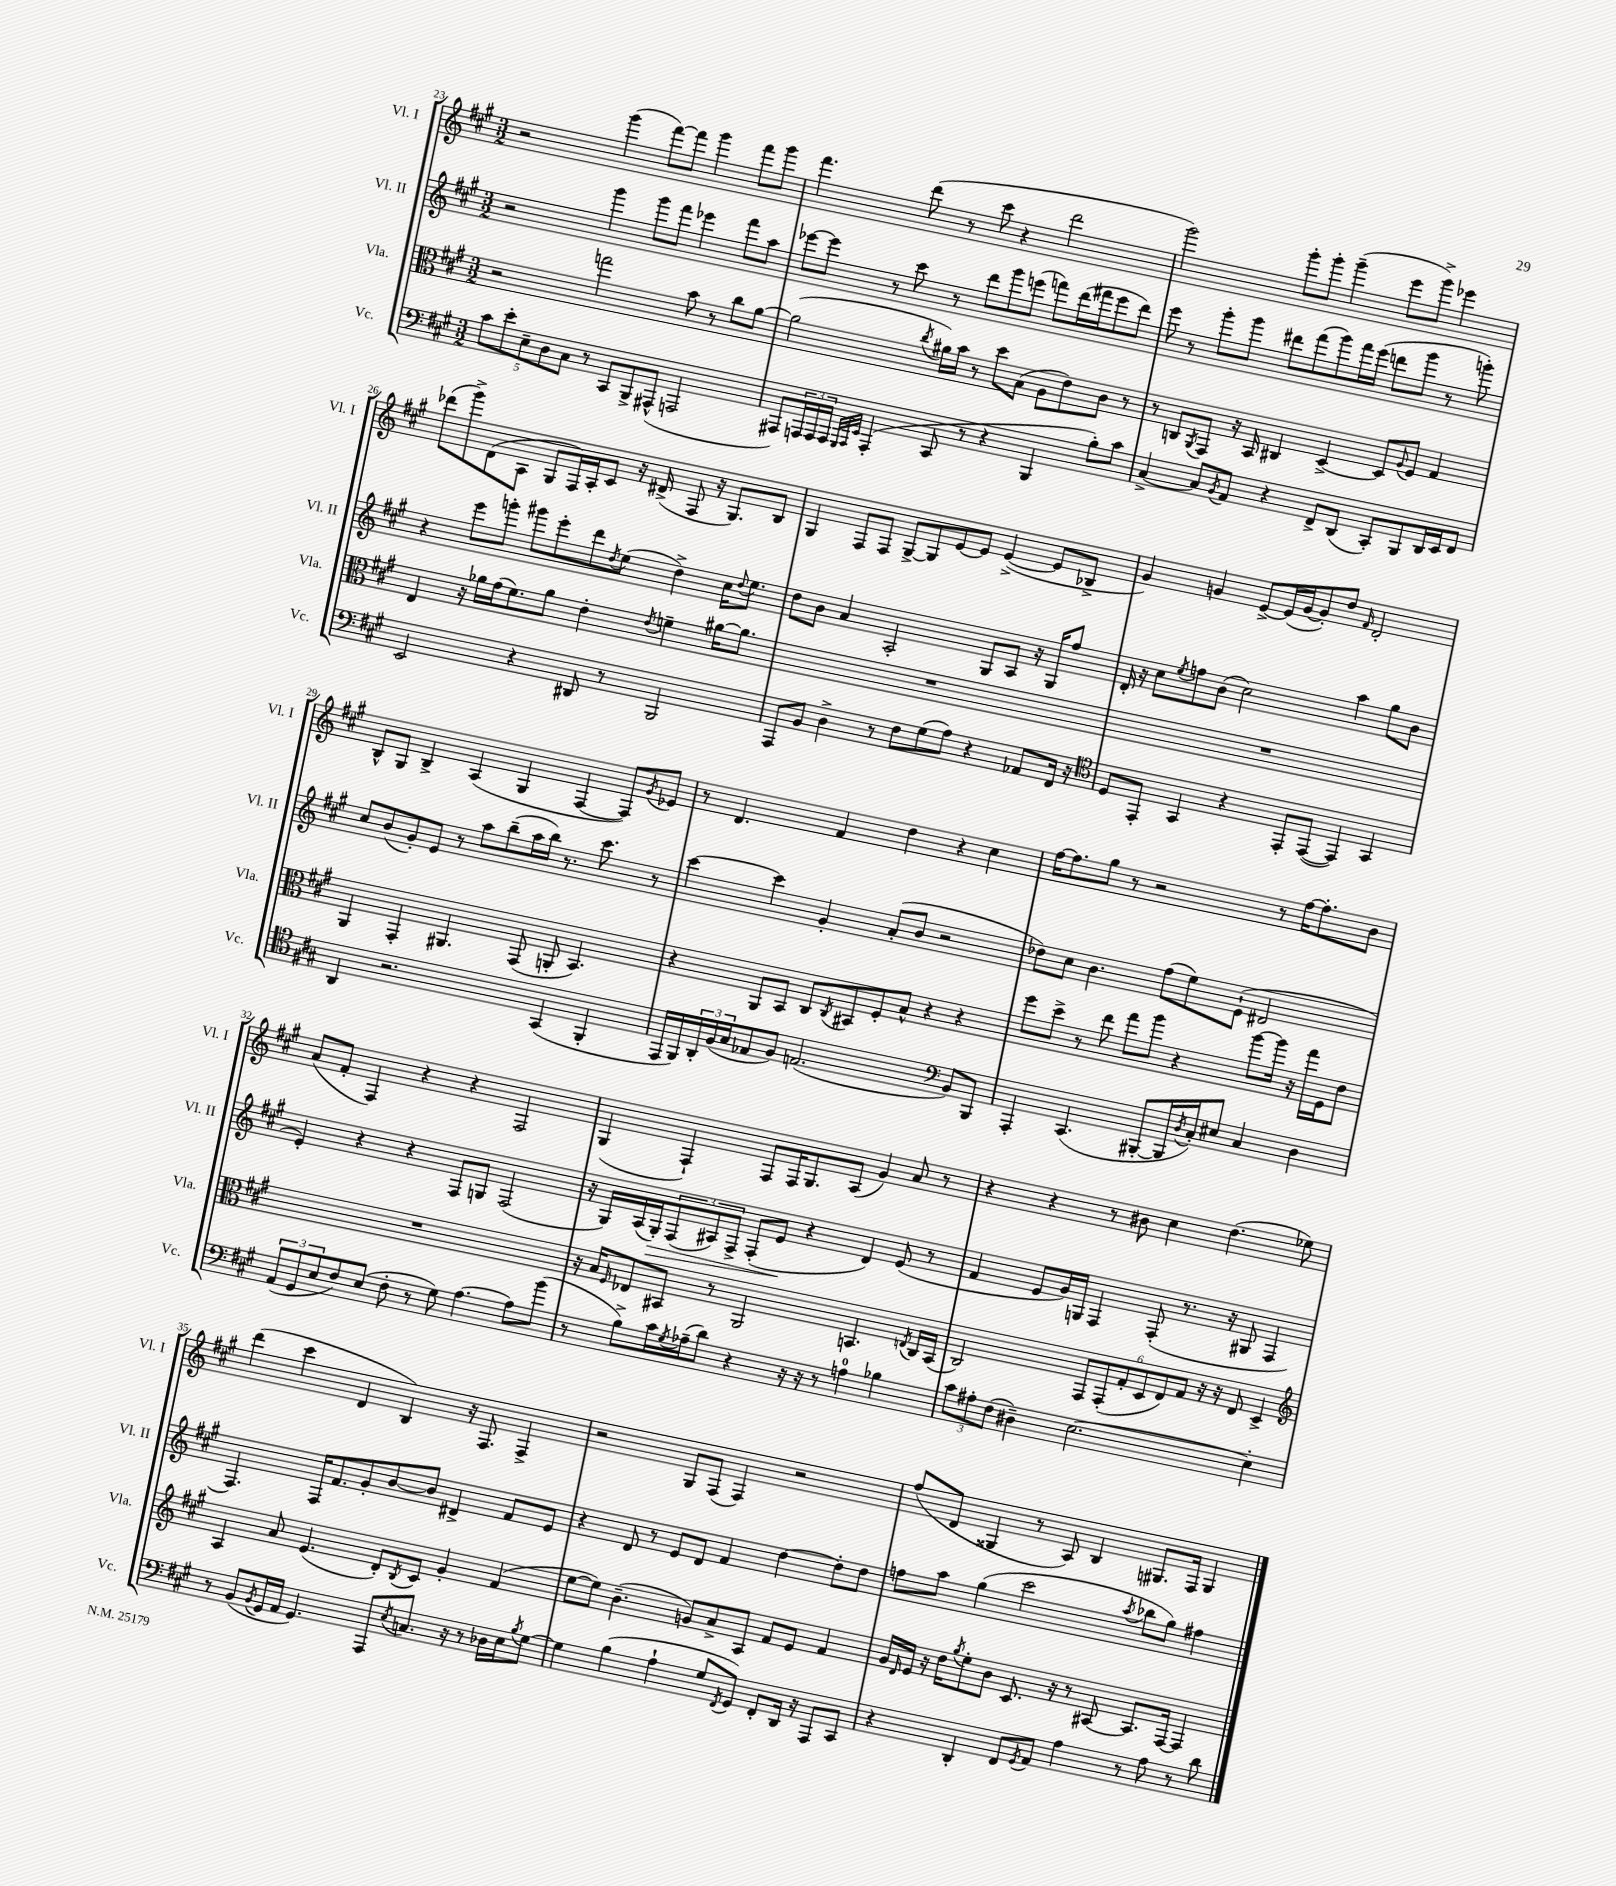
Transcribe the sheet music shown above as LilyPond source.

<<
\new StaffGroup <<
\new Staff = "s0" \with { instrumentName = "Vl. I" shortInstrumentName = "Vl. I" } {
    \clef treble \key a \major \numericTimeSignature \time 3/2
    r2 gis'''4( fis'''8~) fis'''8 gis'''4 fis'''8 gis'''8 |
    fis'''4. d'''8( r8 cis'''8 r4 d'''2 |
    gis'''2) gis'''8-. gis'''8-. gis'''4--( e'''8 gis'''8->) ees'''4 |
    des'''8( gis'''8->) d'8( a8 gis8 fis16) a16-. cis'8 r16 dis'16->( fis8 r16 gis8.) b8 |
    gis4 fis8 fis8 gis8~-> gis8 e'8~ e'8 e'4~->( e'8 bes8-> |
    gis'4) g'4 e'8~-> e'16( g'16~ g'8-.) d''8 \grace { fis'16 } d'2-. |
    b8-^ gis8 b4-> a4( gis4 fis4~ fis8) \acciaccatura { gis'8 } ees'8 |
    r8 d'4. fis'4 d''4 r4 cis''4 |
    fis''16~ fis''8. gis''8 r8 r2 r8 fis''16~ fis''8.-. b'8 |
    a'8( fis'8-. fis4) r4 r4 fis2 |
    gis4( fis4-!) fis8 fis16 gis8. a8( gis'4) a'8 r8 |
    r4 r4 r8 bis'8 cis''4 d''4.( ees''8) |
    d'''4( cis'''4 d'4 b4) r16 fis8. fis4-> |
    r2 gis8 fis8( fis4) r2 |
    fis''8( d'8 gisis4 r8 a8) b4 gis8. fis16 gis4 \bar "|." |
}
\new Staff = "s1" \with { instrumentName = "Vl. II" shortInstrumentName = "Vl. II" } {
    \clef treble \key a \major \numericTimeSignature \time 3/2
    r2 gis'''4 gis'''8 fis'''8 ees'''4 fis'''8 a''8 |
    ees'''8~ ees'''8 r8 cis'''8 r8 d'''8 gis'''8 e'''8( f'''8) d'''16( fis'''16 e'''8 d'''8) |
    e'''8 r8 gis'''8-. gis'''8 dis'''8 fis'''8( gis'''8) fis'''16 e'''16( d'''8 gis'''8 r8 g'''8-.) |
    r4 e'''8 g'''8-. gis'''8 e'''8-. d'''8 \acciaccatura { d''8 } e''8( d''4->) cis''16 \appoggiatura { d''8 } e''8. |
    d''8 b'8 a'4 a2-. gis8 a8 r16 gis16 fis''8 |
    d'16-. r16 cis''8 \acciaccatura { e''8 } f''8 b'8( cis''2) a''4 gis''8 b'8 |
    cis''8 b'8( gis'8-.) e'8 r8 a''8 b''8--( a''16 b''16) r8. cis'''8. r8 |
    cis'''4~ cis'''4 gis'4-. a'8-.( b'8 r2 |
    des''8) cis''8 b'4. fis''8( e''8) e'8-!( dis'2 |
    e'4-.) r4 r4 fis8 g8 fis2( |
    r16 gis16) a16( gis16-.\>) \tuplet 3/2 { fis8( ais8) fis8-> } fis8-.( e'8\! r4 d'4) e'8( r8 |
    fis'4 e'8 gis'16) g16 fis4 fis8-.( r8. r16 gis8 fis4 |
    fis4.) fis16 fis'8. gis'8-. b'8~ b'8 dis'4-> fis'8 e'8 |
    r4 d'8 r8 e'8 d'8 fis'4 d''4~ d''8-. d''8 |
    f''8 a''8 gis''4( cis'''2 \acciaccatura { a''8 } bes''8 gis''8) fis''4 \bar "|." |
}
\new Staff = "s2" \with { instrumentName = "Vla." shortInstrumentName = "Vla." } {
    \clef alto \key a \major \numericTimeSignature \time 3/2
    r2 g''2 b'8 r8 cis''8 a'8~ |
    a'2( \acciaccatura { cis''8 } ais'16) b'16 r8 d''8 b8( a8 e'8) cis'8 r8 |
    r8 c8 \acciaccatura { a,8 } gis,8 r16 b,16 cis4 d4~-> d8 \appoggiatura { a8 } fis8 gis4 |
    e4 r16 aes'16 gis'16( fis'8.) aes'8 e'4-. \acciaccatura { e'8 } f'4-- ais'16~ ais'8. |
    R1. |
    R1. |
    a,4 gis,4-. ais,4. gis,8( a,8-. b,4.) |
    r4 a,8 b,8 cis8 \acciaccatura { cis8 } bis,8 fis8-. b8-^ r4 r4 |
    fis''8 d''8-> r8 e''8 gis''8 a''8 r4 a''8~ a''16 r16 gis''16 fis16 e'8 |
    R1. |
    r16 b16 \grace { fis16 } ees8 bis,8 r8 a,2 b,4. \acciaccatura { e8 } cis16 b,16( |
    cis2) \tuplet 6/4 { gis,8 gis,8-.( gis8-. d8 e8) gis8 } r16 r16 e8 d4-> |
    \clef treble a4 a'8 e'4.( d'8-.) \acciaccatura { b8 } cis'8 gis'4-. fis'4( |
    e''8~ e''8) b'4.--( g'8) a'8-> a8 fis'8 e'8 fis'4 |
    gis'16 \grace { d'16 } e'16 r16 d''16 \acciaccatura { gis''8 } e''8-. b'8 cis'8. r16 r8 ais8~ ais8. fis16~ fis4 \bar "|." |
}
\new Staff = "s3" \with { instrumentName = "Vc." shortInstrumentName = "Vc." } {
    \clef bass \key a \major \numericTimeSignature \time 3/2
    \tuplet 5/4 { cis'8 e'8-. e8-- d8 cis8 } r8 cis,8 b,,8-> ais,,8-^( a,,2 |
    ais,,8) \tuplet 3/2 { a,,16 a,,16 a,,16 } \grace { gis,,32 a,,32 e,32 } a,,4-.( cis,8 r8 r4 b,,4 b8-.) cis'8 |
    cis4~-> cis8 \acciaccatura { b,8 } a,8 r4 fis,8-> d,8( cis,8-.) b,,8 d,16 e,16 fis,8 |
    e,2 r4 dis,8 r8 b,,2 |
    a,,8 b,8 d4-> r8 fis8 gis8( a8) r4 aes,8 fis,16 r16 |
    \clef tenor d8 e,8-. gis,4 r4 e,8-. e,8~( e,4) gis,4 |
    a,4 r2. gis,4( fis,4-. |
    e,16 fis,16) \tuplet 3/2 { a,16-. fis16( gis16 } ees8 fis8) e2.( \clef bass b,8) b,,8 |
    a,,4-. cis,4.( bis,,8~-. bis,,16 \acciaccatura { d8 } cis16-.) eis8 cis4 d4 |
    \tuplet 3/2 { a,8( gis,8 e8 } fis8) e8( fis8-. r8 gis8) a4.~ a8 b'8( |
    r8 b8->) cis'16 \acciaccatura { gis8 } aes16--( d'8) r4 r16 r16 r8 a4-0 bes4 |
    \tuplet 3/2 { cis'8 ais8-. fis8( } dis4--) e2.~ e4-. |
    r8 b,8( \acciaccatura { b,8 } gis,16 a,16 gis,4.) a,,8 \acciaccatura { e8 } c8. r16 r8 des16 e16 \acciaccatura { b8 } gis8~ |
    gis4 b4( a4-! gis8 \acciaccatura { fis,8 } gis,8) fis,8-. d,16 r16 a,,8 cis,8 |
    r4 d,4-. fis,8 \acciaccatura { gis,8 } a,8 a4 r8 a8 r8 d'8 \bar "|." |
}
>>
>>
\layout { \context { \Score currentBarNumber = #23 } }
